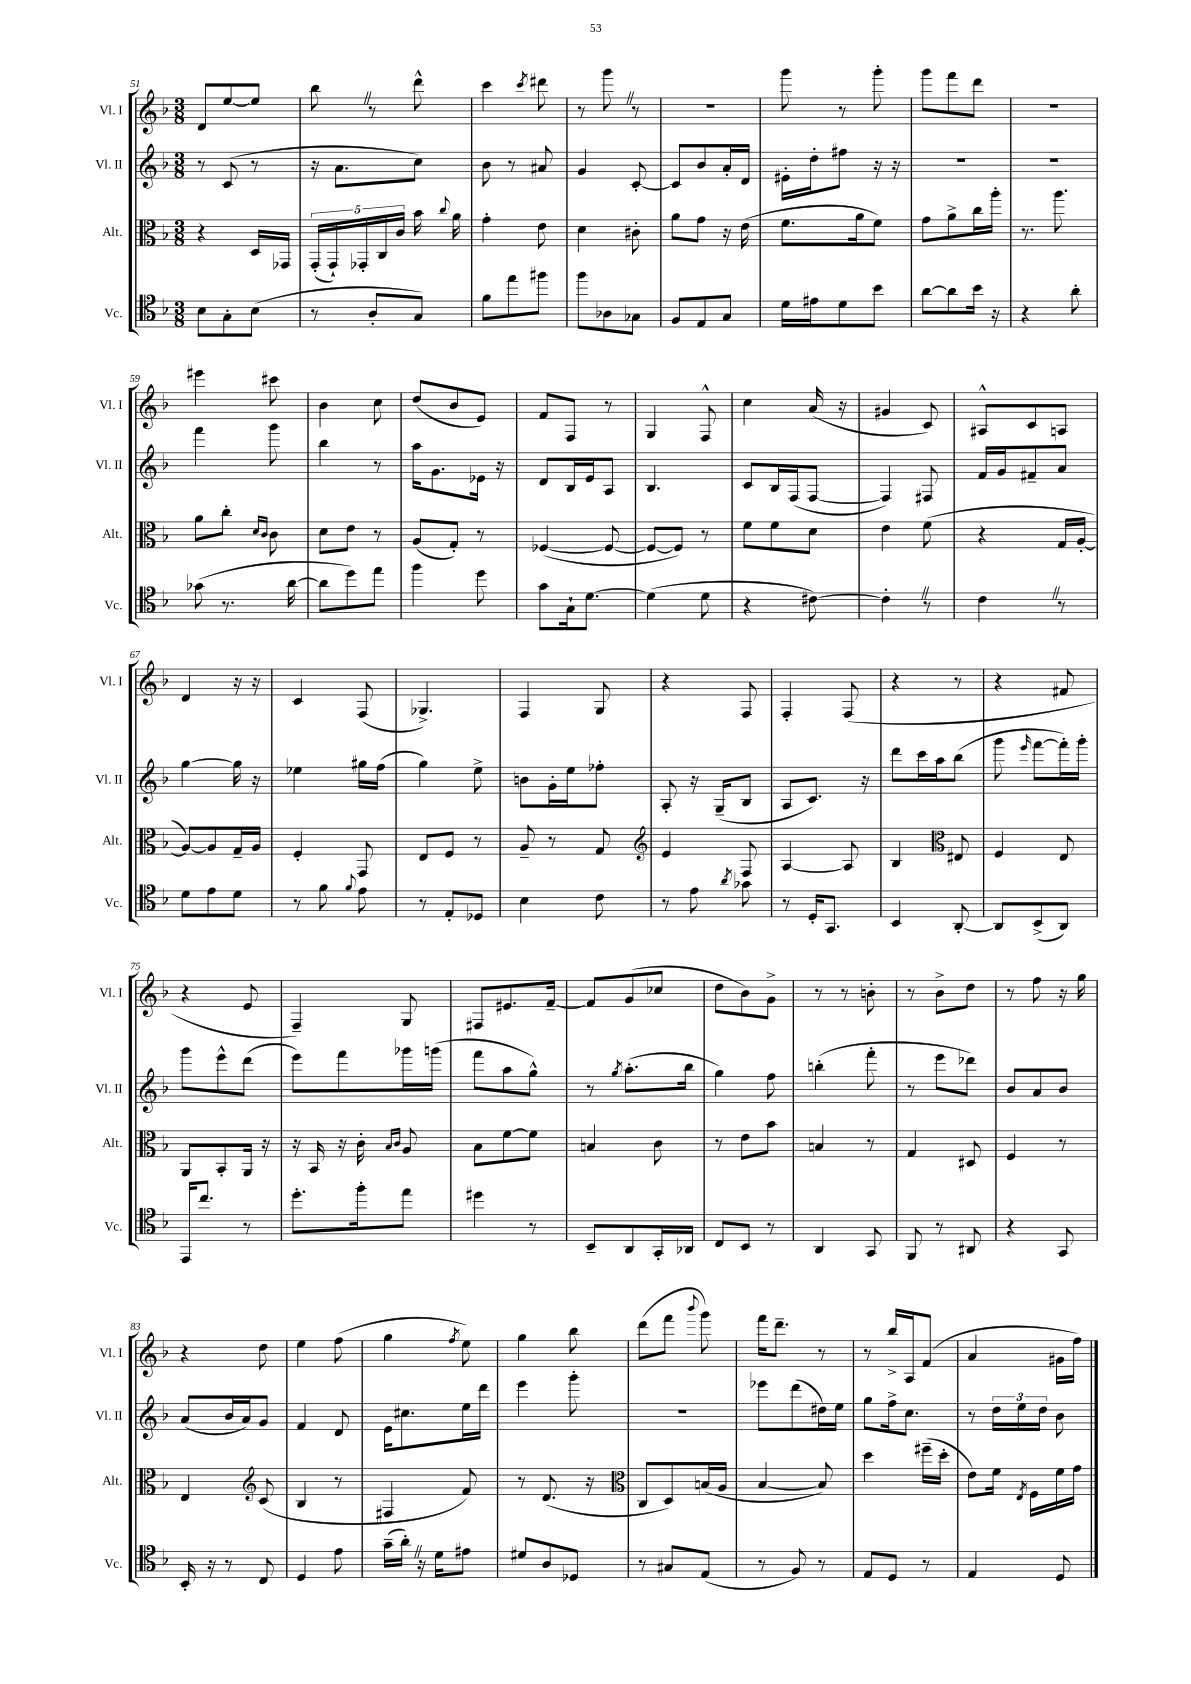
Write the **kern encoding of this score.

**kern	**kern	**kern	**kern
*staff4	*staff3	*staff2	*staff1
*clefC4	*clefC3	*clefG2	*clefG2
*k[b-]	*k[b-]	*k[b-]	*k[b-]
*M3/8	*M3/8	*M3/8	*M3/8
8B-\L	4r	8r	8d/L
8G'\	.	(8c/	[8ee/
(8B-\J	16D/LL	8r	8ee/]J
.	16GG-/JJ	.	.
=	=	=	=
8r	(20GG'/LL	16r	8bb-\
.	20GG`/)	.	.
.	.	8.a\L	.
.	20GG-'/	.	.
8A'/L	.	.	8r
.	20C/	.	.
.	20c/JJ	.	.
8G/J)	16b-\	8cc\J)	8ddd^^\
.	8qqcc/	.	.
.	16a\	.	.
=	=	=	=
8f\L	4g'\	8b-\	4ccc\
8ee\	.	8r	.
.	.	.	8qccc/
8ff#\J	8e\	8a#/	8ddd#\
=	=	=	=
8ff\L	4d\	4g/	8r
8A-\	.	.	8ggg\
8G-\J	8c#'\	[8c'/	8r
=	=	=	=
8F/L	8a\L	8c/]L	4.r
8E/	8g\J	8b-/	.
8G/J	16r	16a'/L	.
.	(16e\	16d/JJ	.
=	=	=	=
16d\LL	8.f\L	16e#'\LL	8ggg\
16e#\J	.	16dd'\J	.
8d\	.	8ff#\J	8r
.	16a\k	.	.
8b-\J	8f\J)	16r	8ggg'\
.	.	16r	.
=	=	=	=
[8a\L	8g\L	4.r	8ggg\L
8a\]	8a^\	.	8fff\
16b-\Jk	16cc\L	.	8ddd\J
16r	16aa'\JJ	.	.
=	=	=	=
4r	8.r	4.r	4.r
.	8.aa\	.	.
8a'\	.	.	.
=	=	=	=
(8g-\	8a\L	4fff\	4eee#\
8.r	8cc'\J	.	.
.	16qqd/LL	.	.
.	16qqc/JJ	.	.
.	8c\	8ggg\	8ccc#\
[16a\	.	.	.
=	=	=	=
8a\]L	8d\L	4bb-\	4b-\
8dd\)	8e\J	.	.
8ee\J	8r	8r	8cc\
=	=	=	=
4ff\	(8A/L	16aa\LK	(8dd/L
.	.	8.g\	.
.	8G'/J)	.	8b-/
8dd\	8r	16e-\Jk	8e/J)
.	.	16r	.
=	=	=	=
8g\L	([4F-/	8d/L	8f/L
16G`\k	.	16B-/L	8F/J
[8.d\J	.	16e/J	.
.	8F-/_	8A/J	8r
=	=	=	=
(4d\]	8F-/_L	4.B-/	4G/
.	8F-/]J)	.	.
8d\	8r	.	8F^^/
=	=	=	=
4r	8f\L	8c/L	4cc\
.	8f\	16B-/L	.
.	.	(16F/J	.
[8c#\)	8d\J	[8F/J	(16a/
.	.	.	16r
=	=	=	=
4c#'\]	4e\	4F/])	4g#/
8r	(8f\	8F#/	8c/)
=	=	=	=
4c\	4r	16f/LL	8A#^^/L
.	.	16g/J	.
.	.	8f#~/	8c/
8r	16G/LL	8a/J	8A/J
.	[16A'/JJ	.	.
=	=	=	=
8d\L	8A/_L)	[4gg\	4d/
8e\	8A/]	.	.
8d\J	16G~/L	16gg\]	16r
.	16A/JJ	16r	16r
=	=	=	=
8r	4F'/	4ee-\	4c/
8f\	.	.	.
8qqf/	.	.	.
8e\	8GG/	16gg#\LL	(8F/
.	.	(16ff\JJ	.
=	=	=	=
8r	8E/L	4gg\)	4.G-^/)
8E'/L	8F/J	.	.
8D-/J	8r	8ee^\	.
=	=	=	=
4B-\	8A~/	8b\L	4F/
.	8r	16g'\L	.
.	.	16ee\J	.
8c\	8G/	8ff-'\J	8G/
=	=	=	=
*	*clefG2	*	*
8r	4e/	8A'/	4r
8e\	.	16r	.
.	.	(16G~/LK	.
8qa/	.	.	.
8g-\	8F/	8B-/J	8F/
=	=	=	=
8r	[4A/	8A/L	4F'/
16D'/LK	.	8.c/J)	.
8.GG/J	.	.	.
.	8A/]	.	(8F/
.	.	16r	.
=	=	=	=
4BB-/	4B-/	8ddd\L	4r
.	.	16ccc\L	.
.	.	16aa\J	.
*	*clefC3	*	*
[8AA'/	8E#/	(8bb-\J	8r
=	=	=	=
8AA/]L	4F/	8ggg\	4r
.	.	16qqeee/	.
(8BB-^/	.	[8fff\L	.
8AA/J)	8E/	16fff'\]L)	8f#/
.	.	16ggg'\JJ	.
=	=	=	=
16EE/LK	8AA/L	8ggg\L	4r
8.cc/J	.	.	.
.	8BB-'/	8eee^^\	.
8r	16AA/Jk	(8ddd\J	8e/
.	16r	.	.
=	=	=	=
8.dd'\L	16r	8eee\L)	4F~/)
.	16BB-/	.	.
.	16r	8fff\	.
16ff'\k	16c'\	.	.
.	16qqB-/LL	.	.
.	16qqc/JJ	.	.
8ee\J	8A/	16ggg-\L	8G/
.	.	(16ggg\JJ	.
=	=	=	=
4dd#\	8B-\L	8fff\L	8F#/L
.	[8f\	8aa\	8.e#/
8r	8f\]J	8gg^^\J)	.
.	.	.	[16f~/Jk
=	=	=	=
8BB-~/L	4B/	8r	8f/]L
.	.	8qgg/	.
8AA/	.	(8.aa'\L	(8g/
16GG'/L	8c\	.	8cc-/J
16AA-/JJ	.	16bb-\Jk	.
=	=	=	=
8C/L	8r	4gg\)	8dd\L
8BB-/J	8e\L	.	8b-\)
8r	8b-\J	8ff\	8g^\J
=	=	=	=
4AA/	4B/	(4bb'\	8r
.	.	.	8r
8GG/	8r	8fff'\	8b'\
=	=	=	=
8FF/	4G/	8r	8r
8r	.	8eee\L	8b-^\L
8AA#/	8D#/	8ddd-\J)	8dd\J
=	=	=	=
4r	4F/	8b-/L	8r
.	.	8a/	8ff\
8GG/	8r	8b-/J	16r
.	.	.	16gg\
=	=	=	=
16BB-'/	4E/	(8a/L	4r
16r	.	.	.
8r	.	16b-/L	.
.	.	16a/J)	.
*	*clefG2	*	*
8C/	(8c/	8g/J	8dd\
=	=	=	=
4D/	4B-/	4f/	4ee\
8e\	8r	8d/	(8ff\
=	=	=	=
(16g~\LL	4F#/	16e\LK	4gg\
16a'\JJ)	.	8.cc#\	.
16r	.	.	.
16d\LK	.	.	.
.	.	.	8qff/
8e#\J	8f/)	16ee\L	8ee\)
.	.	16ddd\JJ	.
=	=	=	=
8d#/L	8r	4eee\	4gg\
8A/	(8.d/	.	.
8D-/J	.	8ggg'\	8bb-\
.	16r	.	.
=	=	=	=
*	*clefC3	*	*
8r	8C/L	4.r	(8ddd\L
8G#/L	8D/)	.	8fff\J
.	.	.	8qqbbb-/
(8E/J	(16B/L	.	8ggg\)
.	16A/JJ	.	.
=	=	=	=
8r	[4B-/	8eee-\L	16fff\LK
.	.	.	8.ddd~\J
8F/)	.	(8ddd\	.
8r	8B-/])	16dd#\L)	8r
.	.	16ee\JJ	.
=	=	=	=
8E/L	4dd\	8gg\L	8r
8D/J	.	16ff^\k	16bb-^/LL
.	.	8.cc\J	16A/J
8r	(16ff#~\LL	.	(8f/J
.	16dd'\JJ	.	.
=	=	=	=
4E/	8e\L)	8r	4a/
.	16f\Jk	24dd\LL	.
.	.	24ee\	.
.	8qE/	.	.
.	16F\LL	.	.
.	.	24dd\JJ	.
8D/	16f\	8b-\	16g#\LL
.	16g\JJ	.	16ff\JJ)
==	==	==	==
*-	*-	*-	*-
